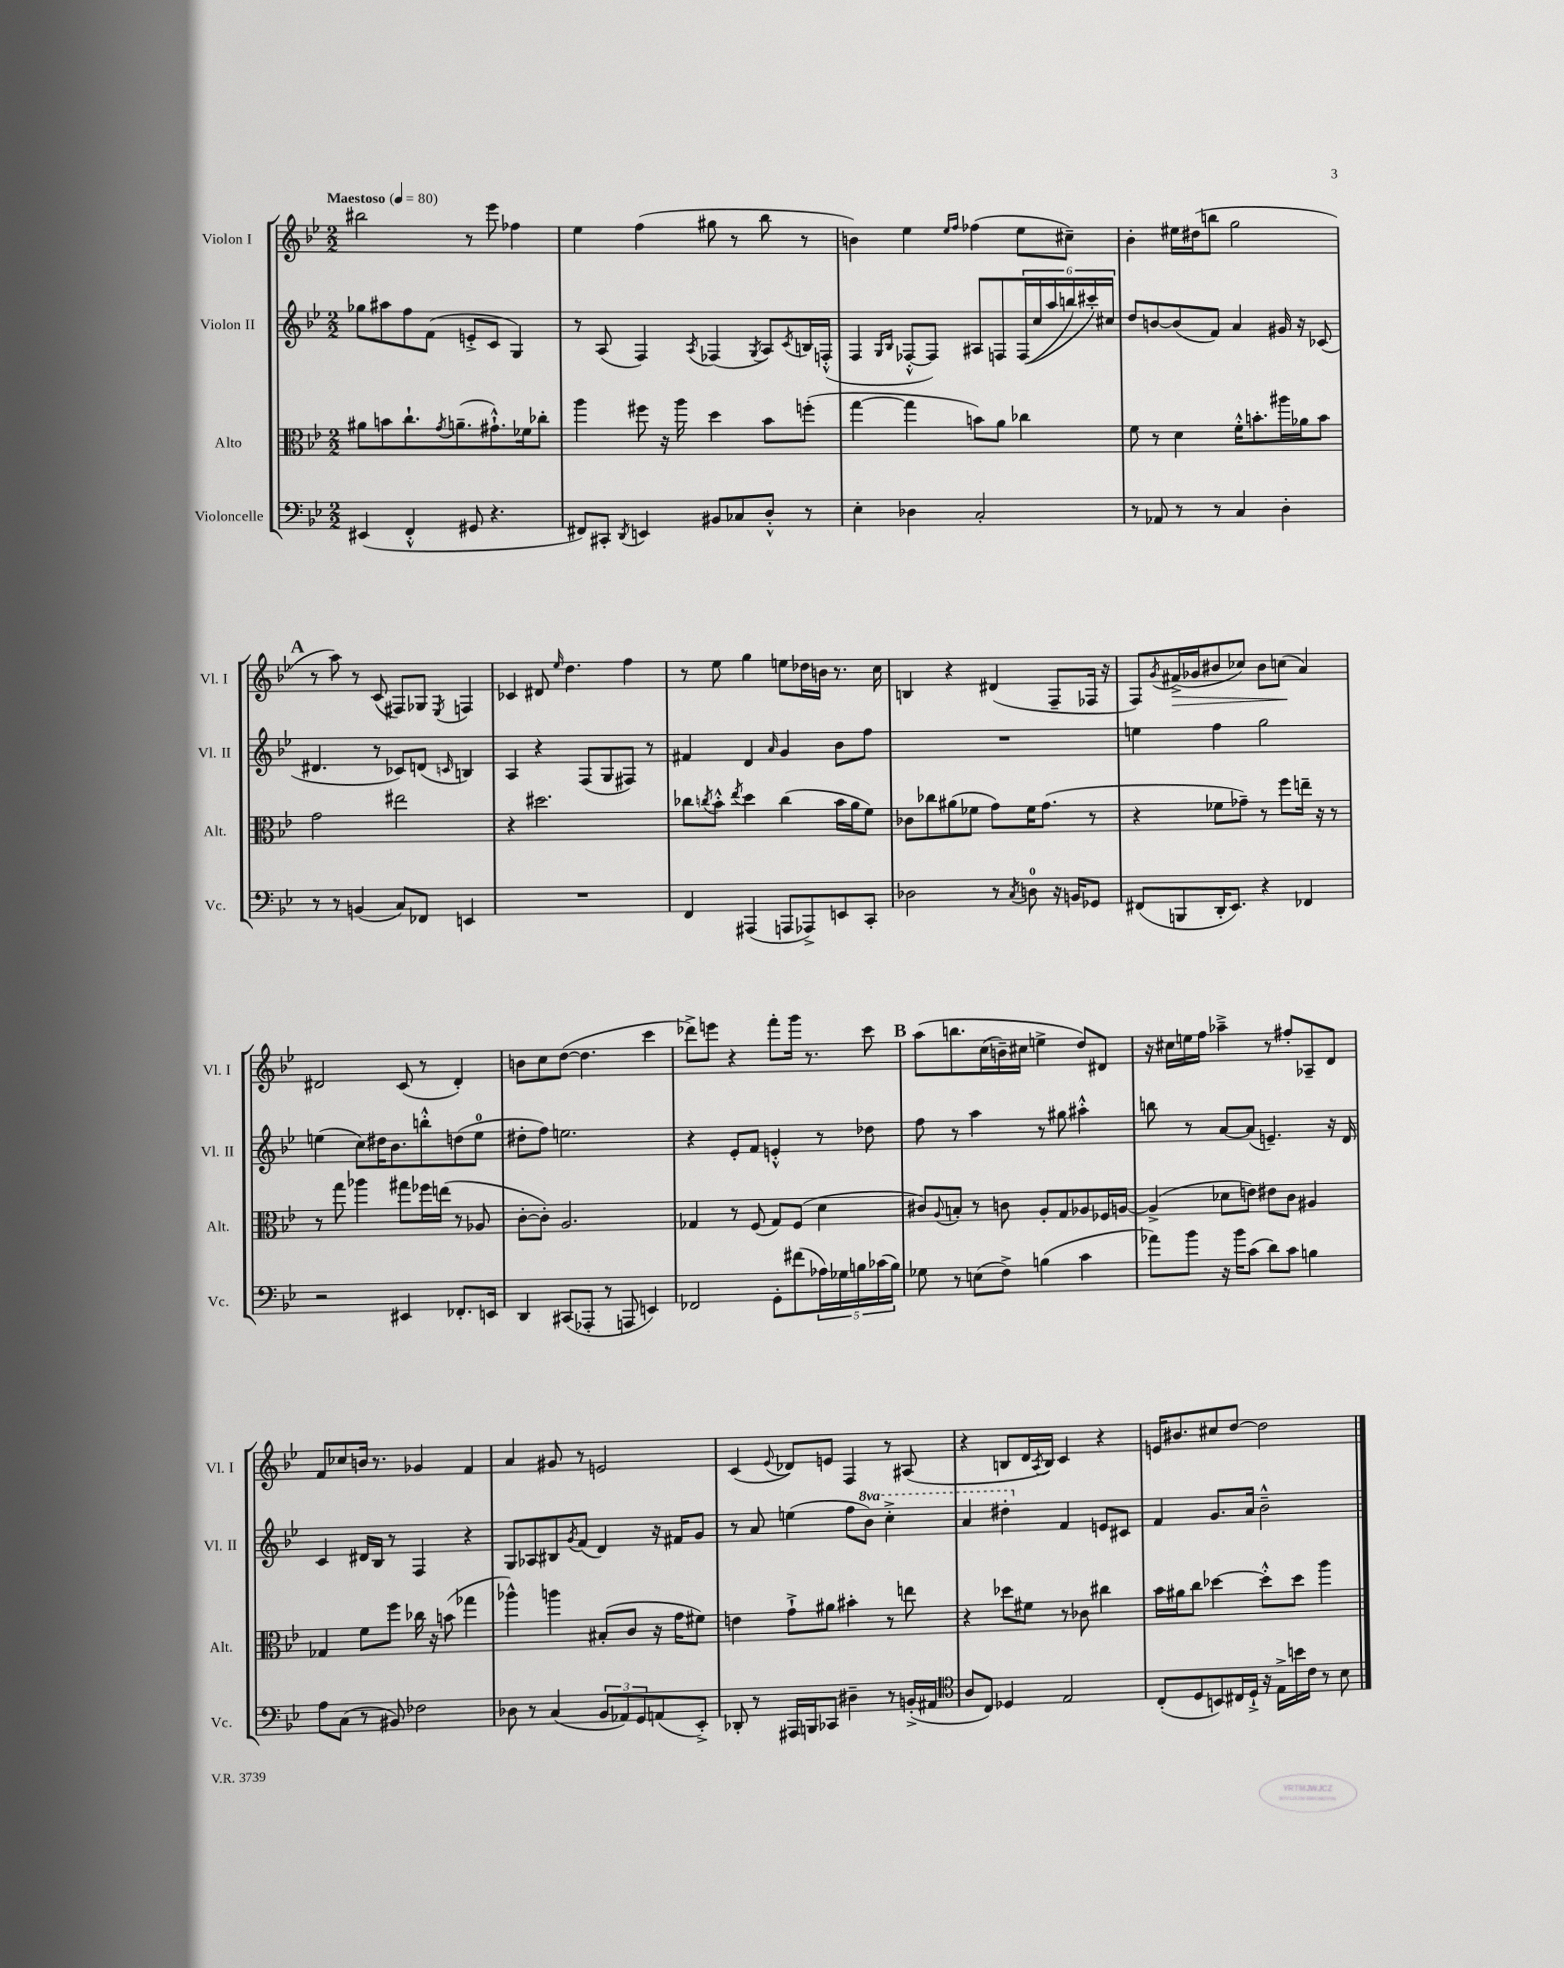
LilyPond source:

<<
\new StaffGroup <<
\new Staff = "s0" \with { instrumentName = "Violon I" shortInstrumentName = "Vl. I" } {
    \clef treble \key bes \major \numericTimeSignature \time 2/2 \tempo "Maestoso" 4 = 80
    bis''2 r8 ees'''8 fes''4 |
    ees''4 f''4( gis''8 r8 bes''8 r8 |
    b'4) ees''4 \grace { ees''16 f''16 } fes''4( ees''8 cis''8--) |
    bes'4-. eis''16 dis''16( b''8 g''2 |
    \mark \markup { \bold "A" } r8 a''8) r8 c'8( fis8) ges8 \acciaccatura { ees8 } f4 |
    ces'4 dis'8 \grace { ees''16 } d''4. f''4 |
    r8 ees''8 g''4 e''8 des''16 b'16 r8. c''16 |
    b4 r4 dis'4( f8-- fes16 r16 |
    f8) \acciaccatura { g'8 } fis'16->\>( ges'16 bis'8 ces''8) bis'8 c''8\!( a'4) |
    dis'2 c'8( r8 dis'4-.) |
    b'8 c''8 d''8~( d''4. c'''4 |
    des'''8->) e'''8 r4 f'''8-. g'''16 r8. c'''8 |
    \mark \markup { \bold "B" } a''8\( b''8. c''16( b'16--) cis''16 e''4-> d''8\) dis'8 |
    r16 cis''16 e''16 f''16 aes''4---> r8 fis''8-. aes8-- d'8 |
    f'8 ces''8 b'16 r8. ges'4 f'4 |
    a'4 gis'8 r8 e'2 |
    c'4( \appoggiatura { ees'8 } des'8) e'8 f4 r8 ais8( |
    r4 b8 d'16 \acciaccatura { a8 } b16) c'4 r4 |
    e'16 bis'8. cis''8 d''8~ d''2 \bar "|." |
}
\new Staff = "s1" \with { instrumentName = "Violon II" shortInstrumentName = "Vl. II" } {
    \clef treble \key bes \major \numericTimeSignature \time 2/2 \set Staff.ottavationMarkups = #ottavation-simple-ordinals
    ges''8 ais''8 f''8 f'8( e'8-.-> c'8 g4) |
    r8 a8( f4) \acciaccatura { a8 } fes4( \acciaccatura { g8 } a8) \acciaccatura { c'8 } b16 f16-.-^( |
    f4 \grace { g16 bes16 } fes8~-.-^ fes8) ais8 f8 \tuplet 6/4 { f16(\( c''16 a''16 b''16) cis'''16-.\) cis''16 } |
    d''8 b'8~ b'8( f'8) a'4 gis'16 r16 ces'8( |
    \mark \markup { \bold "A" } dis'4. r8 ces'8) d'8( \grace { c'16 } b4) |
    a4 r4 f8( g8 fis8) r8 |
    fis'4 d'4 \grace { a'16 } g'4 bes'8 f''8 |
    R1 |
    e''4 f''4 g''2 |
    e''4( c''8) dis''16 bes'8. b''8-.-^ d''8( e''8-0 |
    dis''8-. f''8) e''2. |
    r4 ees'8-. f'8 e'4-.-^ r8 des''8 |
    \mark \markup { \bold "B" } f''8 r8 a''4 r8 gis''8 ais''4-.-^ |
    b''8 r8 a'8~ a'8( e'4.--) r16 d'16 |
    c'4 dis'16 bes16 r8 f4 r4 |
    g8 aes8 bis8 \acciaccatura { g'8 } f'8( d'4) r16 fis'16 g'8 |
    r8 a'8 e''4( f''8 \ottava #1 bes''8) c'''4-.-> |
    a''4 dis'''4-. \ottava #0 f'4 e'8 cis'8 |
    f'4 g'8. a'16 bes'2---^ \bar "|." |
}
\new Staff = "s2" \with { instrumentName = "Alto" shortInstrumentName = "Alt." } {
    \clef alto \key bes \major \numericTimeSignature \time 2/2
    ais'8 b'8 c''8.-! \acciaccatura { g'8 } a'8.--( gis'8.-!-^) fes'16 ces''8-. |
    a''4 fis''8 r16 a''16 d''4 bes'8 f''8-.( |
    g''4~ g''4 b'8) a'8 ces''4 |
    f'8 r8 d'4 f'16-.-^ b'8.-. ais''16 aes'16 b'8 |
    \mark \markup { \bold "A" } g'2 eis''2 |
    r4 dis''2. |
    ces''8 \acciaccatura { c''8 } bes'8-.-^ \acciaccatura { ees''8 } d''4 c''4( bes'16 a'16 f'8) |
    ces'8 ces''8 ais'8( fes'8 g'8) fes'16 g'8.( r8 |
    r4 fes'8 ges'8--) r8 f''8 e''16-- r16 r8 |
    r8 g''8 aes''4 gis''8 fes''16 e''16( r8 aes8 |
    c'8~-. c'8-.) a2. |
    ges4 r8 f8( ges8) f8( d'4 |
    \mark \markup { \bold "B" } cis'8) \appoggiatura { a8 } b8-. r8 c'8 a8-. g8 aes8 fes16 a16~ |
    a4->( des'8 e'8) eis'8 c'8 ais4 |
    ges4 f'8 f''8 ces''16 r16 b'8( ges''4 |
    aes''4-^) a''4 bis8-.( c'8 r16 g'16 fis'8) |
    e'4 g'8-!-> ais'8 bis'4-. r8 e''8 |
    r4 des''8 fis'8 r8 ces'8 cis''4 |
    bes'16 ais'16 c''8 des''4~ des''8-.-^ des''8 a''4 \bar "|." |
}
\new Staff = "s3" \with { instrumentName = "Violoncelle" shortInstrumentName = "Vc." } {
    \clef bass \key bes \major \numericTimeSignature \time 2/2
    eis,4( f,4-.-^ gis,8 r4. |
    fis,8) cis,8-. \acciaccatura { d,8 } e,4 bis,8 ces8 d8-.-^ r8 |
    ees4-. des4 c2-. |
    r8 aes,8 r8 r8 c4 d4-. |
    \mark \markup { \bold "A" } r8 r8 b,4( c8) fes,8 e,4 |
    R1 |
    f,4 ais,,4( a,,8 aes,,8->) e,8 c,8-. |
    des2 r8 \acciaccatura { c8 } d8-0 r16 b,16 ges,8 |
    fis,8( b,,8 d,16-. ees,8.) r4 fes,4 |
    r2 eis,4 fes,8.-. e,16 |
    d,4 cis,8( aes,,8-. r8 a,,8 e,4) |
    fes,2 g,8-. fis'8( \tuplet 5/4 { aes16) ges16 b16 ces'16( b16) } |
    \mark \markup { \bold "B" } ges8 r8 e8( f8->) b4( c'4 |
    aes'8) bes'8 r16 bes'16 c'8( d'8) c'8 b4 |
    a8 c8( r8 bis,8) fes2 |
    des8 r8 c4( \tuplet 3/2 { bes,8 aes,8) g,8 } a,8( ees,8-.->) |
    des,8-. r8 ais,,16 b,,16 ces,8 dis4-- r8 b,16-.->( ais,16 |
    \clef tenor a8 c8) des4 ees2 |
    c8-.( d8 b,8) cis16 d16-!-> r16 ees16-> b'16 c'16 r8 bes8 \bar "|." |
}
>>
>>
\layout { \context { \Score \remove "Bar_number_engraver" } }
